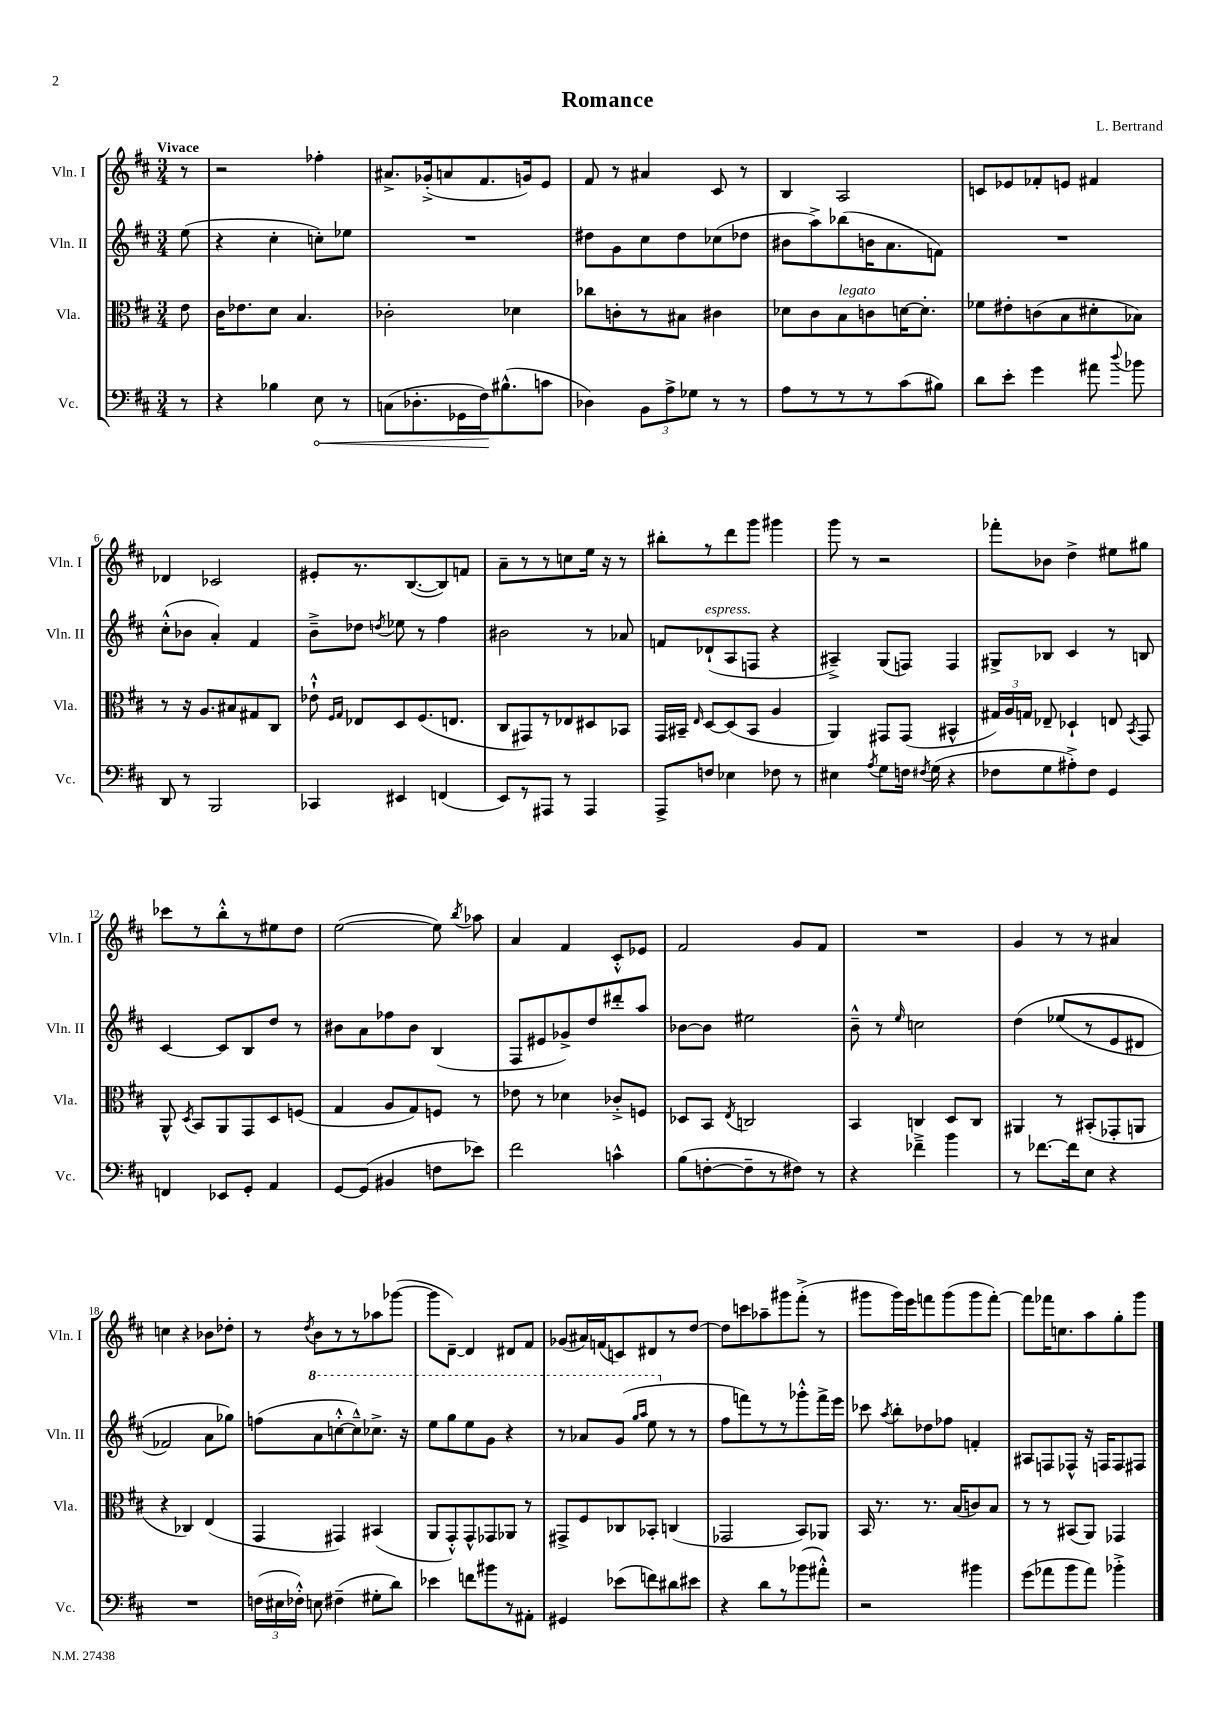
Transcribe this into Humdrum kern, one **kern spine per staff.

**kern	**dynam	**kern	**kern	**kern
*part4	*part4	*part3	*part2	*part1
*staff4	*staff4	*staff3	*staff2	*staff1
*I"Vc.	*	*I"Vla.	*I"Vln. II	*I"Vln. I
*I'Vc.	*	*I'Vla.	*I'Vln. II	*I'Vln. I
*clefF4	*	*clefC3	*clefG2	*clefG2
*k[f#c#]	*	*k[f#c#]	*k[f#c#]	*k[f#c#]
*M3/4	*	*M3/4	*M3/4	*M3/4
=	=	=	=	=
!	!	!	!	!LO:TX:a:B:t=Vivace
8r	.	8e\	(8ee\	8r
=1	=1	=1	=1	=1
4r	.	16c#\KL	4r	2r
.	.	8.e-X\	.	.
4B-X\	.	8d\J	4cc#'\	.
.	.	4.B/	.	.
!	!LO:HP:b	!	!	!
8E\	<	.	8ccn'\L)	4ff-X'\
8r	.	.	8ee-X\J	.
=2	=2	=2	=2	=2
(8Cn\L	.	2c-X'\	2.r	8.a#X^/L
8.D-X'\	.	.	.	.
.	.	.	.	(16g-X'^/k
.	.	.	.	8an/
16GG-X\L	.	.	.	.
16F#\J)	.	.	.	8.f#/
(8.B#X^^\	[	.	.	.
.	.	4d-X\	.	.
.	.	.	.	16gn/k)
8cn\J	.	.	.	8e/J
=3	=3	=3	=3	=3
4D-X\)	.	8cc-X\L	8dd#X\L	8f#/
.	.	8cn'\	8g\	8r
12BB\L	.	8r	8cc#\	4a#X/
12A^\	.	.	.	.
.	.	8B#X\J	8dd#\	.
12G-X\J	.	.	.	.
8r	.	4c#X\	(8cc-X\	8c#/
8r	.	.	8dd-X\J	8r
=4	=4	=4	=4	=4
8A\L	.	8d-X\L	8b#X\L	4B/
8r	.	8c#\	8aa^\)	.
!	!	!LO:TX:a:i:t=legato	!	!
8r	.	8B\	(8bb-X\	2A/
8r	.	8cn\	16bn\K	.
.	.	.	8.a\	.
(8c#\	.	[16dn\K	.	.
.	.	8.d'\J]	.	.
8B#X\J)	.	.	8fn\J)	.
=5	=5	=5	=5	=5
8d\L	.	8f-X\L	2.r	8cn/L
8e'\J	.	8e#X'\	.	8e-X/
4g\	.	(8cn\	.	8f-X'/
.	.	8B\	.	8en/J
8a#X\	.	8d#X'\	.	4f#X/
8qqdd/	.	.	.	.
8b-X\	.	8B-X\J)	.	.
!!LO:LB:g=z
=6	=6	=6	=6	=6
8DD/	.	8r	(8cc#'^^\L	4d-X/
8r	.	16r	8b-X\J	.
.	.	8.A/L	.	.
2BBB/	.	.	4a'/)	2c-X/
.	.	8B#X/	.	.
.	.	8G#X/	4f#/	.
.	.	8C#/J	.	.
=7	=7	=7	=7	=7
4CC-X/	.	8e-X`^^\	8b~^\L	8e#X'/L
.	.	16qqF#/LL	.	.
.	.	16qqG/JJ	.	.
.	.	8E-X/L	8dd-X\J	8.r
.	.	.	8qddn/	.
4EE#X/	.	8D/	8ee-X\	.
.	.	.	.	([8.B/
.	.	(8.F#/	8r	.
(4FFn/	.	.	4ff#\	8B/])
.	.	8.En/J	.	.
.	.	.	.	8fn/J
=8	=8	=8	=8	=8
8EE/L)	.	8C#/L	2b#X\	8a~\L
8r	.	8GG#X/)	.	8r
8AAA#X/J	.	8r	.	8r
8r	.	8E-X/	.	8ccn\
4AAA#/	.	8D#X/	8r	16ee\Jk
.	.	.	.	16r
.	.	8BB-X/J	8a-X/	8r
=9	=9	=9	=9	=9
8AAA^/L	.	16GG/LL	8fn/L	8bb#X'\L
.	.	16BB#X~/JJ	.	.
.	.	16qqE/	.	.
!	!	!	!LO:TX:a:i:t=espress.	!
8Fn/J	.	[8D/L	(8d-X`/	8r
4E-X\	.	(8D/]	8A/	8ddd\
.	.	8BB#/J	8Fn/J	8ggg\J
8F-X\	.	4A/	4r	4ggg#X\
8r	.	.	.	.
=10	=10	=10	=10	=10
4E#X\	.	4AA/)	4A#X~^/)	8ggg\
.	.	.	.	8r
8qA/	.	.	.	.
8G\L	.	8GG#X/L	(8G/L	2r
16Fn\Jk	.	(8GG#/J	8Fn/J)	.
8qF#X/	.	.	.	.
(16G\	.	.	.	.
4r	.	4BB#X^^/	4F/	.
=11	=11	=11	=11	=11
8F-X\L	.	24G#X/LL)	8G#X^/L	8fff-X'\L
.	.	24A/	.	.
.	.	24Gn/JJ	.	.
8G\	.	8E-X~/	8B-X/J	8b-X\J
8A#X'^\)	.	4D-X`/	4c#/	4dd^\
8F-\J	.	.	.	.
4GG/	.	8En/	8r	8ee#X\L
.	.	8qBB/	.	.
.	.	8GG/	8Bn/	8gg#X\J
!!LO:LB:g=z
=12	=12	=12	=12	=12
4FFn/	.	8AA^^/	[4c#/	8ccc-X\L
.	.	8qD/	.	.
.	.	8BB/L	.	8r
8EE-X/L	.	8AA/	8c#/L]	8bb'^^\
8GG'/J	.	8GG/	8B/	8r
4AA/	.	8D/	8dd/J	8ee#X\
.	.	(8Fn/J	8r	8dd\J
=13	=13	=13	=13	=13
[8GG/L	.	4G/	8b#X\L	([2ee\
(8GG/J]	.	.	8a\	.
4BB#X/	.	8A/L	8ff-X\	.
.	.	8G/)	8b#\J	.
8Fn\L	.	8Fn/J	(4B/	8ee\])
.	.	.	.	8qbb/
8e-X\J)	.	8r	.	8aa-X\
=14	=14	=14	=14	=14
2f#\	.	8e-X\	8F#/L	4a/
.	.	8r	8e#X/	.
.	.	4d-X\	8g-X^/)	4f#/
.	.	.	8dd/	.
4cn^^\	.	8c-X'^/L	8ddd#X'/	8c#'^^/L
.	.	8Fn/J	8aa/J	8e-X/J
=15	=15	=15	=15	=15
(8B\L	.	8D-X/L	[8b-X\L	2f#/
[8Fn'\	.	8BB/J	8b-\J]	.
.	.	8qE/	.	.
8F~\]	.	2Cn/	2ee#X\	.
8r	.	.	.	.
8F#X\J)	.	.	.	8g/L
8r	.	.	.	8f#/J
=16	=16	=16	=16	=16
4r	.	4BB/	8b~^^\	2.r
.	.	.	8r	.
.	.	.	16qqee/	.
4f-X~^\	.	4Cn/	2ccn\	.
4b\	.	8D/L	.	.
.	.	8C/J	.	.
=17	=17	=17	=17	=17
8r	.	4AA#X/	(4dd\	4g/
[8.f-X\L	.	.	.	.
.	.	8r	(8ee-X/L	8r
16f-\k]	.	.	.	.
8E\J	.	(8BB#X'/L	8r	8r
4r	.	8GG-X'/	8e/	4a#X/
.	.	8AAn/J	8d#X/J	.
!!LO:LB:g=z
=18	=18	=18	=18	=18
2.r	.	4r	2f-X/)	4ccn\
.	.	4C-X/)	.	4r
.	.	(4E/	8a\L	8b-X\L
.	.	.	8gg-X\J)	8dd-X'\J
=19	=19	=19	=19	=19
(24Fn\LL	.	4GG/	(8ffn\L	8r
24E#X\	.	.	.	.
24F-X'^^\JJ)	.	.	.	.
.	.	.	.	8qdd/
*	*	*	*8va	*
8En\	.	.	8aa\	8b\L
(4F#X~\	.	4GG#X/)	[8cccn'^^\	8r
.	.	.	8ccc~^^\])	8r
8G#X'\L	.	(4BB#X/	8.ccc-X^\J	8aa-X\
8d\J)	.	.	.	([8ggg-X\J
.	.	.	16r	.
=20	=20	=20	=20	=20
4e-X\	.	8AA/L	8eee\L	8ggg-\L]
.	.	8GG'^^/)	8ggg\	[8d~\J)
8fn\L	.	8GG^^/	8eee\	4d/]
8b#X\	.	8GG-X/	8gg\J	.
8r	.	8AA-X/J	4r	8d#X/L
8AA#X'\J	.	8r	.	8f#/J
=21	=21	=21	=21	=21
4GG#X/	.	8GG#X^/L	8r	(8g-X/L
.	.	8F#/	8aa-X/L	16a#X/L)
.	.	.	.	(16fn/J
(8e-X\L	.	8C-X/	(8gg/J	8cn/)
.	.	.	16qqggg/LL	.
.	.	.	16qqaaa/JJ	.
8fn\)	.	8BB-X'/J	8eee\	8d#X/
*	*	*	*X8va	*
8d#X\	.	(4Cn/	8r	8r
8e#X\J	.	.	8r	[8dd/J
=22	=22	=22	=22	=22
4r	.	2GG-X/	8ff#\L	8dd\L]
.	.	.	8fffn\)	8cccn\
8d\L	.	.	8r	8aa-X~\
8r	.	.	8r	8ggg#X\
(8b-X\	.	8BB/L)	8ggg-X'^^\	(8fff#'^\J
8a#X'^^\J)	.	8AA-X/J	16fff^\L	8r
.	.	.	16eee\JJ	.
=23	=23	=23	=23	=23
2r	.	16BB/	8ccc-X\	8ggg#X\L
.	.	8.r	.	.
.	.	.	8qaa/	.
.	.	.	8bb'\L	16ggg#\L)
.	.	.	.	16eee\J
.	.	8.r	8dd-X\	8fffn\
.	.	.	8ff-X\J	(8ggg#\
.	.	(16B/KL	.	.
4b#X\	.	8cn/)	4fn'/	8ggg#\
.	.	8B/J	.	[8fff'\J)
=24	=24	=24	=24	=24
(8g\L	.	8r	8A#X/L	8fff\L]
8a-X\	.	8r	8Fn/	16fff-X\K
.	.	.	.	8.ccn\
8b\	.	(8BB#X/L	8F-X^^/J	.
8a-\J)	.	8AA/J)	16r	8aa\
.	.	.	16Fn/KL	.
4b-X'^\	.	4GG-X/	8F/	8gg'\
.	.	.	8F#X/J	8ggg\J
==	==	==	==	==
*-	*-	*-	*-	*-
